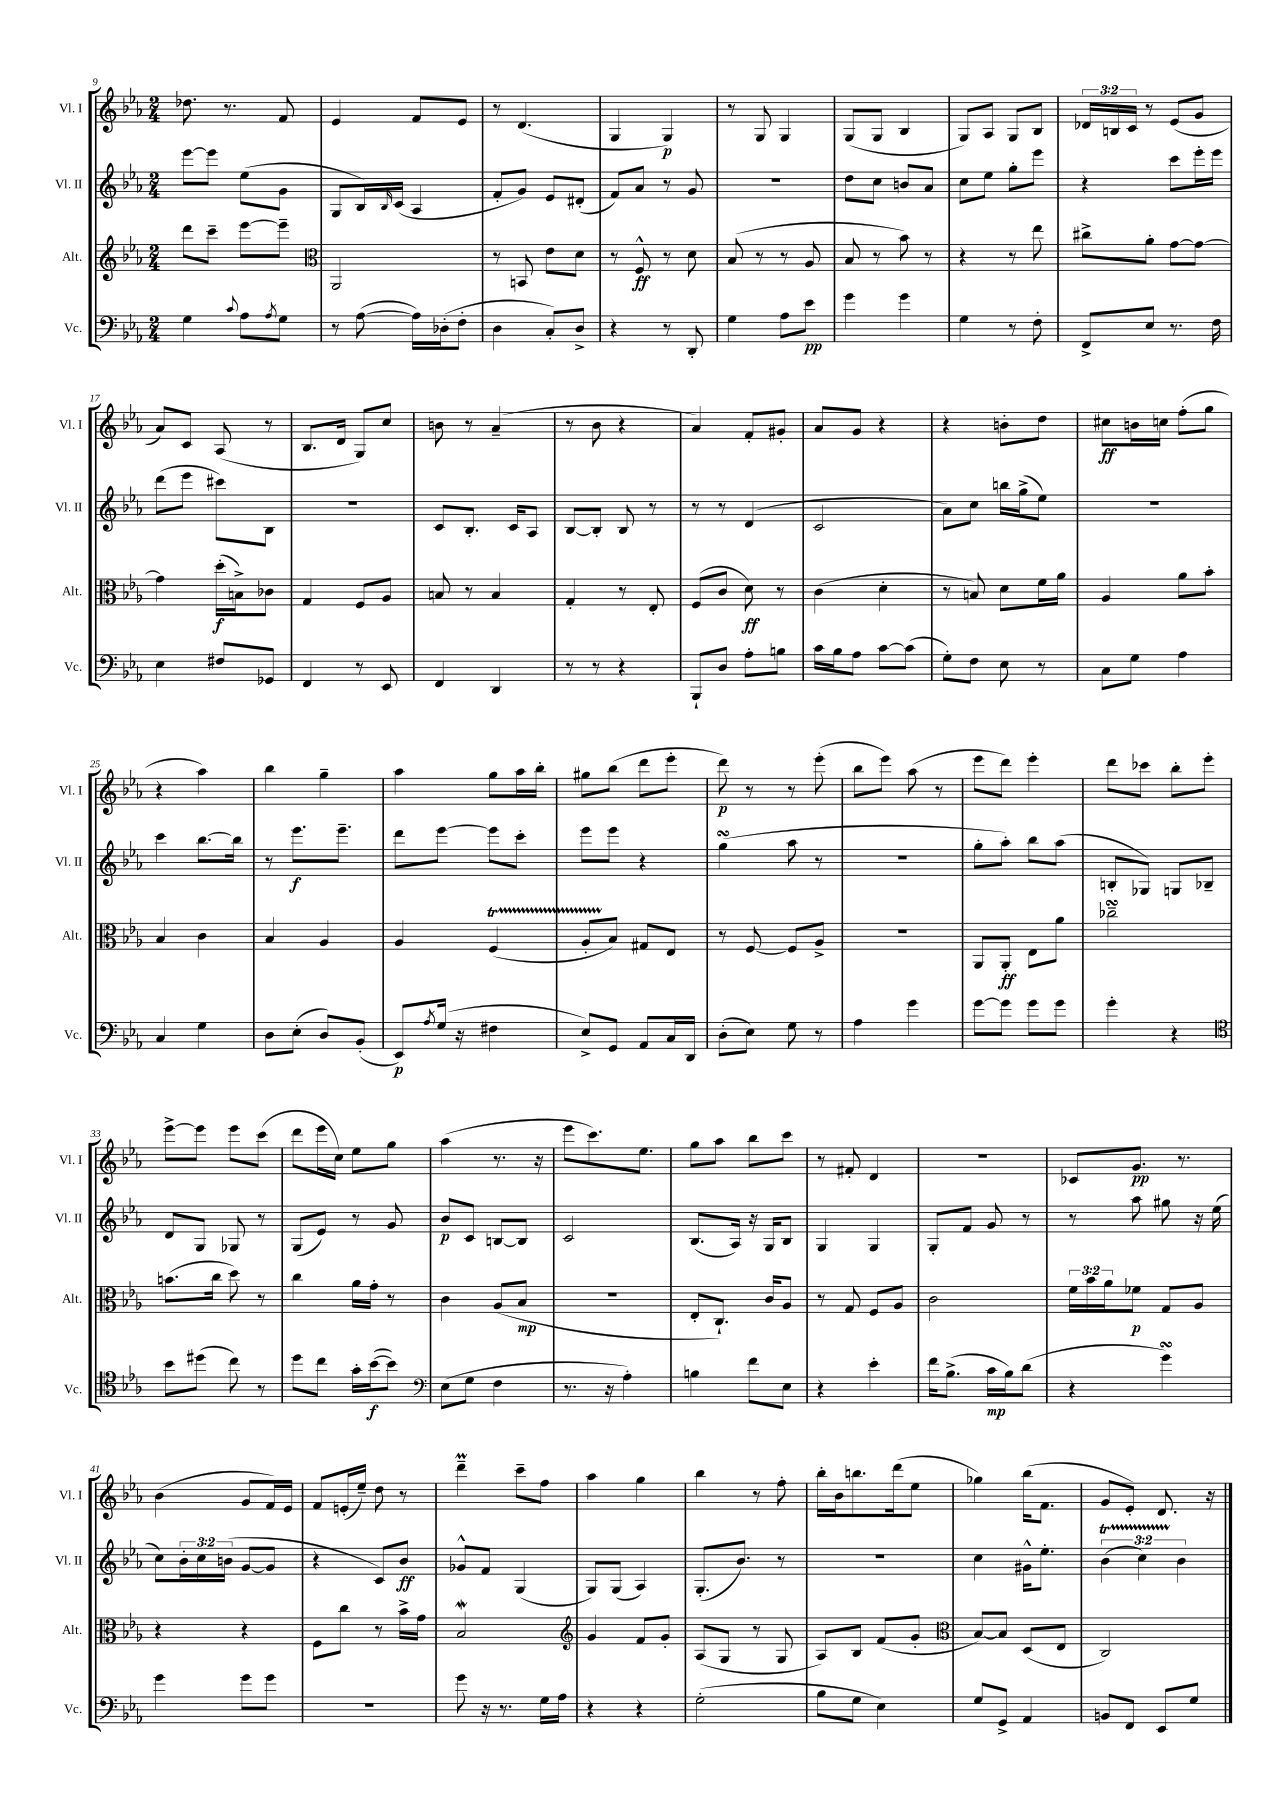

**kern	**kern	**kern	**kern
*staff4	*staff3	*staff2	*staff1
*clefF4	*clefG2	*clefG2	*clefG2
*k[b-e-a-]	*k[b-e-a-]	*k[b-e-a-]	*k[b-e-a-]
*M2/4	*M2/4	*M2/4	*M2/4
4G	8ddd	[8eee-	8.dd-
.	8ccc~	8eee-]	.
.	.	.	8.r
8qqc	.	.	.
8A-	[8eee-	(8ee-	.
8qA-	.	.	.
8G	8eee-~]	8g	8f
=	=	=	=
*	*clefC3	*	*
8r	2AA-	8G	4e-
([8A-	.	16B-)	.
.	.	16qqB-	.
.	.	(16c	.
16A-])	.	4A-	8f
(16D-'	.	.	.
8F'	.	.	8e-
=	=	=	=
4D	8r	8f'	8r
.	8BB	8g)	(4.d
8C')	8e-	8e-	.
8D^	8d	(8d#'	.
=	=	=	=
4r	8r	8f)	4G
.	8F^^	8a-	.
8r	8r	8r	4G)
8DD'	8d	8g	.
=	=	=	=
4G	(8B-	2r	8r
.	8r	.	8G
8A-	8r	.	4G
8e-	8A-	.	.
=	=	=	=
4g	8B-	8dd	(8G
.	8r	8cc	8G
4g	8b-)	8b	4B-
.	8r	8a-	.
=	=	=	=
4G	4r	8cc	8G)
.	.	8ee-	8A-
8r	8r	8gg'	8G
8F'	8ee-	8eee-	8B-
=	=	=	=
8FF^	8cc#^	4r	24d-
.	.	.	24B
.	.	.	24c
8E-	8a-'	.	8r
8.r	[8g	8ccc	(8e-
.	8g_	16eee-'	8g
16F	.	16eee-	.
=	=	=	=
4E-	4g]	(8ddd	8a-)
.	.	8eee-	8c
8F#	(16dd'	8ccc#)	(8A-
.	16B^)	.	.
8GG-	8c-	8B-	8r
=	=	=	=
4FF	4G	2r	8.B-
.	.	.	16d
8r	8F	.	8G)
8EE-	8A-	.	8cc
=	=	=	=
4FF	8B	8c	8b
.	8r	8.B-'	8r
4DD	4B	.	(4a-~
.	.	16c	.
.	.	8A-	.
=	=	=	=
8r	4G'	[8B-	8r
8r	.	8B-']	8b-
4r	8r	8B-	4r
.	8E-'	8r	.
=	=	=	=
8BBB-`	(8F	8r	4a-)
8D	8c	8r	.
8A-'	8d)	(4d	8f'
8B	8r	.	8g#'
=	=	=	=
16c	(4c	2c	8a-
16B-	.	.	.
8A-	.	.	8g
[8c	4d'	.	4r
(8c]	.	.	.
=	=	=	=
8G')	8r	8a-)	4r
8F	8B)	8cc	.
8E-	8d	16bb	8b'
.	.	(16gg^	.
8r	16f	8ee-)	8dd
.	16a-	.	.
=	=	=	=
8C	4A-	2r	8cc#
8G	.	.	16b
.	.	.	16cc
4A-	8a-	.	(8ff'
.	8b-'	.	8gg
=	=	=	=
4C	4B-	4ccc	4r
4G	4c	[8.bb-	4aa-)
.	.	16bb-]	.
=	=	=	=
8D	4B-	8r	4bb-
(8E-'	.	8.eee-	.
8D)	4A-	.	4gg~
.	.	8.eee-~	.
(8BB-'	.	.	.
=	=	=	=
8EE-)	4A-	8ddd	4aa-
8qA-	.	.	.
(16G	.	[8eee-	.
16r	.	.	.
4F#	(4F	8eee-]	8gg
.	.	8ccc'	16aa-
.	.	.	16bb-'
=	=	=	=
8E-^)	8A-'	8eee-	8gg#
8GG	8B-)	8eee-	(8bb-
8AA-	8G#	4r	8ddd
16C	8E-	.	8eee-'
16DD	.	.	.
=	=	=	=
(8D'	8r	(4gg	8ddd)
8E-)	[8F	.	8r
8G	8F]	8aa-	8r
8r	8A-^	8r	(8eee-'
=	=	=	=
4A-	2r	2r	8bb-
.	.	.	8eee-)
4g	.	.	(8aa-
.	.	.	8r
=	=	=	=
[8g	8AA-	8gg'	8eee-
8g]	8AA-'	8aa-')	8ddd)
8g	8E-	8bb-	4eee-'
8g	8a-	(8aa-	.
=	=	=	=
4g'	2cc-~	8B'	8ddd
.	.	8G-)	8ccc-
4r	.	8G	8bb-'
.	.	8B-~	8eee-'
=	=	=	=
*clefC4	*	*	*
8b-	(8.b	8d	[8eee-^
(8dd#	.	8G	8eee-]
.	16cc	.	.
8cc)	8dd)	8G-	8eee-
8r	8r	8r	(8ccc
=	=	=	=
8dd	4cc	(8G	8ddd
8cc	.	8e-)	16eee-
.	.	.	16cc)
16g'	16a-	8r	8ee-
([16b-	16g'	.	.
8b-])	8r	8g	8gg
=	=	=	=
*clefF4	*	*	*
(8E-	4c	8b-	(4aa-
8G	.	8c	.
4F	(8A-	[8B	8.r
.	8B-	8B]	.
.	.	.	16r
=	=	=	=
8.r	2r	2c	8eee-
.	.	.	8.ccc)
16r	.	.	.
4A-')	.	.	.
.	.	.	8.ee-
=	=	=	=
4B	8E-'	(8.B-	8gg
.	8.C`)	.	8aa-
.	.	16A-)	.
8f	.	16r	8bb-
.	16c	16G	.
8E-	8A-	8B-	8ccc
=	=	=	=
4r	8r	4G	8r
.	8G	.	8f#'
4e-'	8F	4G	4d
.	8A-	.	.
=	=	=	=
16f	2c	8G'	2r
(8.B-^	.	.	.
.	.	8f	.
16c	.	8g	.
16B-)	.	.	.
(8d	.	8r	.
=	=	=	=
4r	24f	8r	8c-
.	24b-	.	.
.	24a-	.	.
.	8f-	8aa-	8.g
4g)	8G	8gg#	.
.	.	.	8.r
.	8A-	16r	.
.	.	(16ee-	.
=	=	=	=
4g	4r	8cc)	(4b-
.	.	24b-'	.
.	.	24cc	.
.	.	(24b	.
8g	4r	[8g	8g
8g	.	8g]	16f)
.	.	.	16e-
=	=	=	=
2r	8F	4r	8f
.	8cc	.	(16e'
.	.	.	16ee-~)
.	8r	8c)	8dd
.	16b-^	8b-	8r
.	16g	.	.
=	=	=	=
8g	2B-	8g-^^	4ddd~
16r	.	8f	.
8.r	.	.	.
.	.	(4G	8ccc~
16G	.	.	8ff
16A-	.	.	.
=	=	=	=
*	*clefG2	*	*
4r	4g	8G)	4aa-
.	.	(8G	.
4r	8f	4A-)	4gg
.	8g'	.	.
=	=	=	=
(2G'	(8A-	(8.G'	4bb-
.	8G	.	.
.	.	8.b-)	.
.	8r	.	8r
.	8G	8r	8ff'
=	=	=	=
8B-	8A-)	2r	16bb-'
.	.	.	16b-
8G	8B-	.	8.bb
4E-)	(8f	.	.
.	.	.	(16ddd
.	8g'	.	8ee-
=	=	=	=
*	*clefC3	*	*
8G	[8B-)	4cc	4gg-)
8GG^	8B-]	.	.
4AA-	(8D	16g#^^	(16bb-
.	.	8.ee-'	8.f
.	8E-	.	.
=	=	=	=
8BB	2C)	(6b-	8g
8FF	.	.	8e-')
.	.	6cc)	.
8EE-	.	.	8.d
.	.	6b-	.
8G	.	.	.
.	.	.	16r
==	==	==	==
*-	*-	*-	*-
